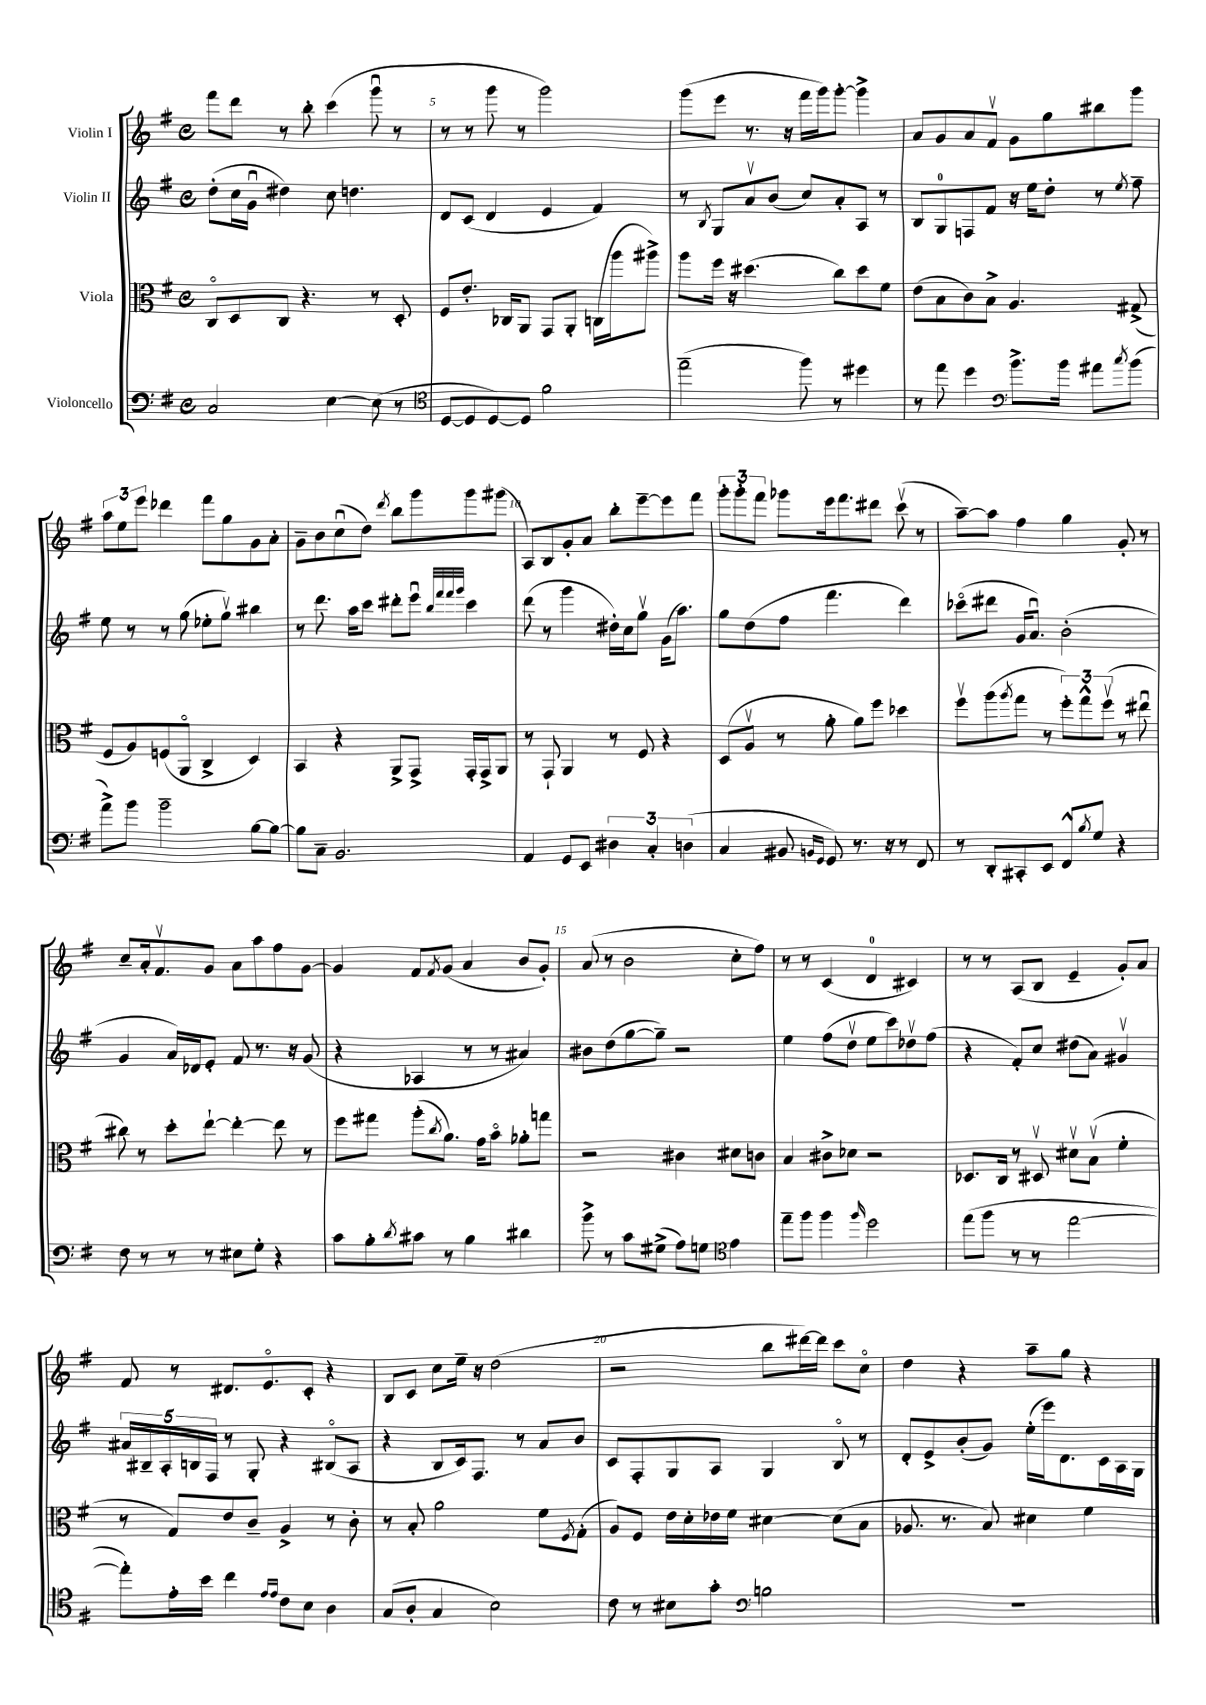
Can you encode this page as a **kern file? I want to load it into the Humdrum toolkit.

**kern	**kern	**kern	**kern
*staff4	*staff3	*staff2	*staff1
*clefF4	*clefC3	*clefG2	*clefG2
*k[f#]	*k[f#]	*k[f#]	*k[f#]
*M4/4	*M4/4	*M4/4	*M4/4
*met(c)	*met(c)	*met(c)	*met(c)
2C	8Co	(8dd'	8fff#
.	8D	16cc	8ddd
.	.	16gu	.
.	8C	4dd#)	8r
.	4.r	.	8bb'
[4E	.	8cc	(4ccc
.	.	4.dd	.
(8E]	8r	.	8gggu
8r	8D'	.	8r
=	=	=	=
*clefC4	*	*	*
[8D	8F#	8d	8r
8D]	8.e'	(8c	8r
[8D)	.	4d	8ggg
.	16C-	.	.
8D]	8AA	.	8r
2f#	8GG	4e	2ggg)
.	8AA'	.	.
.	(16C	4f#)	.
.	16aa	.	.
.	8aa#^)	.	.
=	=	=	=
(2ee~	8aa	8r	(8ggg
.	.	8qB	.
.	16ff#	8G	8eee
.	16r	.	.
.	(4.dd#	8av	8.r
.	.	(8b	.
.	.	.	16r
8ff#)	.	8cc)	16fff#
.	.	.	16ggg)
8r	8cc)	8a'	[8ggg'
4dd#	8dd#	8A	4ggg^]
.	8f#	8r	.
=	=	=	=
8r	(8e	8B	8a
8ee	8B	8G	8g
4dd	8c)	8F	8a
.	8B^	8f#	8f#v
*clefF4	*	*	*
8.b^	4.A	16r	8g
.	.	16ee	.
.	.	8dd'	8gg
16b	.	.	.
8a#	.	8r	8bb#
8qcc	.	8qee	.
(8b	(8G#^	8ff#~	8ggg
=	=	=	=
8a^)	8F#	8ee	12aa
.	.	.	12ee
8b	8A)	8r	.
.	.	.	12eee
2b~	(8F	8r	4ddd-
.	8AAo	(8gg	.
.	4C^	8ee-'	8fff#
.	.	8ggv)	8gg
[8B	4D)	4bb#	8g
8B_	.	.	8a'
=	=	=	=
8B]	4BB	8r	8g~
8C~	.	8.ddd	8b
2.BB	4r	.	(8ccu
.	.	16aa	.
.	.	8ccc	8dd)
.	.	.	8qddd
.	8AA^	8ddd#'	8bb
.	8GG^	8eeeu	8ggg
.	.	32qqbb	.
.	.	32qqfff#	.
.	.	32qqfff#	.
.	.	32qqggg	.
.	16GG'	4ccc	8ggg
.	16GG^	.	.
.	8AA	.	(8ggg#
=	=	=	=
4AA	8r	(8ddd	8A)
.	8GG`	8r	8B
8GG	4AA	4ggg	8g'
8EE	.	.	8a
6D#	8r	16dd#')	8bb'
.	.	16cc	.
.	8F#	8ggv	[8eee~
6C'	.	.	.
.	4r	(16g	8eee]
.	.	8.aa)	.
(6D	.	.	.
.	.	.	8fff#
=	=	=	=
4C	(8D	8gg	12ggg'
.	.	.	12ggg'
.	8Av	(8dd	.
.	.	.	12fff#
8BB#	8r	8ff#	8ggg-
16qqBB	.	.	.
16qqGG	.	.	.
8GG)	8a'	4.fff#	16eee
.	.	.	8.fff#
8.r	8a)	.	.
.	8ff#	.	8ddd#
16r	.	.	.
8r	4dd-	4ddd)	(8cccv
8FF#	.	.	8r
=	=	=	=
8r	8ff#v	(8ccc-o	[8aa~)
8DD'	(8aa	8ddd#	8aa]
.	8qaa	.	.
8CC#'	8gg	16g	4ff#
.	.	8.au)	.
8EE	8r	.	.
8FF#^^	12ff#')	(2b'	4gg
.	12gg^^	.	.
8qB	.	.	.
8G	.	.	.
.	(12ff#v	.	.
4r	8r	.	8g'
.	8ee#u	.	8r
=	=	=	=
8F#	8cc#)	4g	8cc~
8r	8r	.	16a'
.	.	.	8.f#v
8r	8dd'	16a)	.
.	.	16d-	.
8r	[8ee`	8e'	8g
8E#	4ee'_	8f#	8a
8G'	.	8.r	8aa
4r	8ee]	.	8ff#
.	.	16r	.
.	8r	(8g	[8g
=	=	=	=
8c	8ff#	4r	4g]
8B'	8gg#	.	.
8qd	.	.	.
8c#	(8aa'	4A-	8f#
.	8qcc	.	8qf#
8r	8.a)	.	(8g
4B	.	8r	4a
.	16g	.	.
.	8bo	8r	.
4d#	8a-'	4a#)	8b
.	8gg	.	8g')
=	=	=	=
8b^	2r	8b#	(8a
8r	.	(8dd	8r
8c	.	[8gg	2b
(8G#^	.	8gg~])	.
8A)	4c#	2r	.
8G	.	.	.
*clefC4	*	*	*
4e	8d#	.	8cc'
.	8c	.	8ff#)
=	=	=	=
8ee~	4B	4ee	8r
8ff#	.	.	8r
4ff#	8c#^	(8ff#	(4c
.	8d-	8ddv	.
16qqff#	.	.	.
2dd	2r	8ee	4d
.	.	8ccc)	.
.	.	8dd-v	4c#)
.	.	(8ff#	.
=	=	=	=
(8ee	8.D-	4r	8r
8ff#	.	.	8r
.	16C	.	.
8r	8r	8f#')	(8A
8r	8D#v	8cc	8B
[2ee	8d#v	(8dd#	4e~
.	(8Bv	8a)	.
.	4f#'	4g#v	8g')
.	.	.	8a
=	=	=	=
8ee'])	8r	20a#	8f#
.	.	20B#~	.
.	.	20A'	.
16e'	8G)	.	8r
.	.	20B	.
16b	.	.	.
.	.	20F#	.
4cc	8e	8r	8.d#
.	8c~	8G'	.
.	.	.	8.eo
16qqe	.	.	.
16qqe	.	.	.
8c	4A^	4r	.
8B	.	.	8c'
4A	8r	(8B#o	4r
.	8c'	8A	.
=	=	=	=
(8G	8r	4r	8B
8A'	8B'	.	8c
4G	2a	8B	8cc
.	.	16c)	16ee~
.	.	8.F#	16r
2B)	.	.	(2dd
.	.	8r	.
.	8f#	8a	.
.	8qF#	.	.
.	(8G'	8b	.
=	=	=	=
8c	8A)	8c	2r
8r	8F#	8F#'	.
8B#	16e	8G	.
.	16d'	.	.
8g'	16e-	8A	.
.	16f#	.	.
*clefF4	*	*	*
2B	[4d#	4G	8bb
.	.	.	[16ddd#)
.	.	.	16ddd#]
.	(8d#]	8Bo	8ccc
.	8B	8r	8cco
=	=	=	=
1r	8.A-	8d'	4dd
.	.	8e^	.
.	8.r	.	.
.	.	(8b'	4r
.	8B)	8g)	.
.	4d#	(16ee'	8aa~
.	.	16eee)	.
.	.	8.d	8gg
.	4f#	.	4r
.	.	16c	.
.	.	16A	.
.	.	16G	.
==	==	==	==
*-	*-	*-	*-
